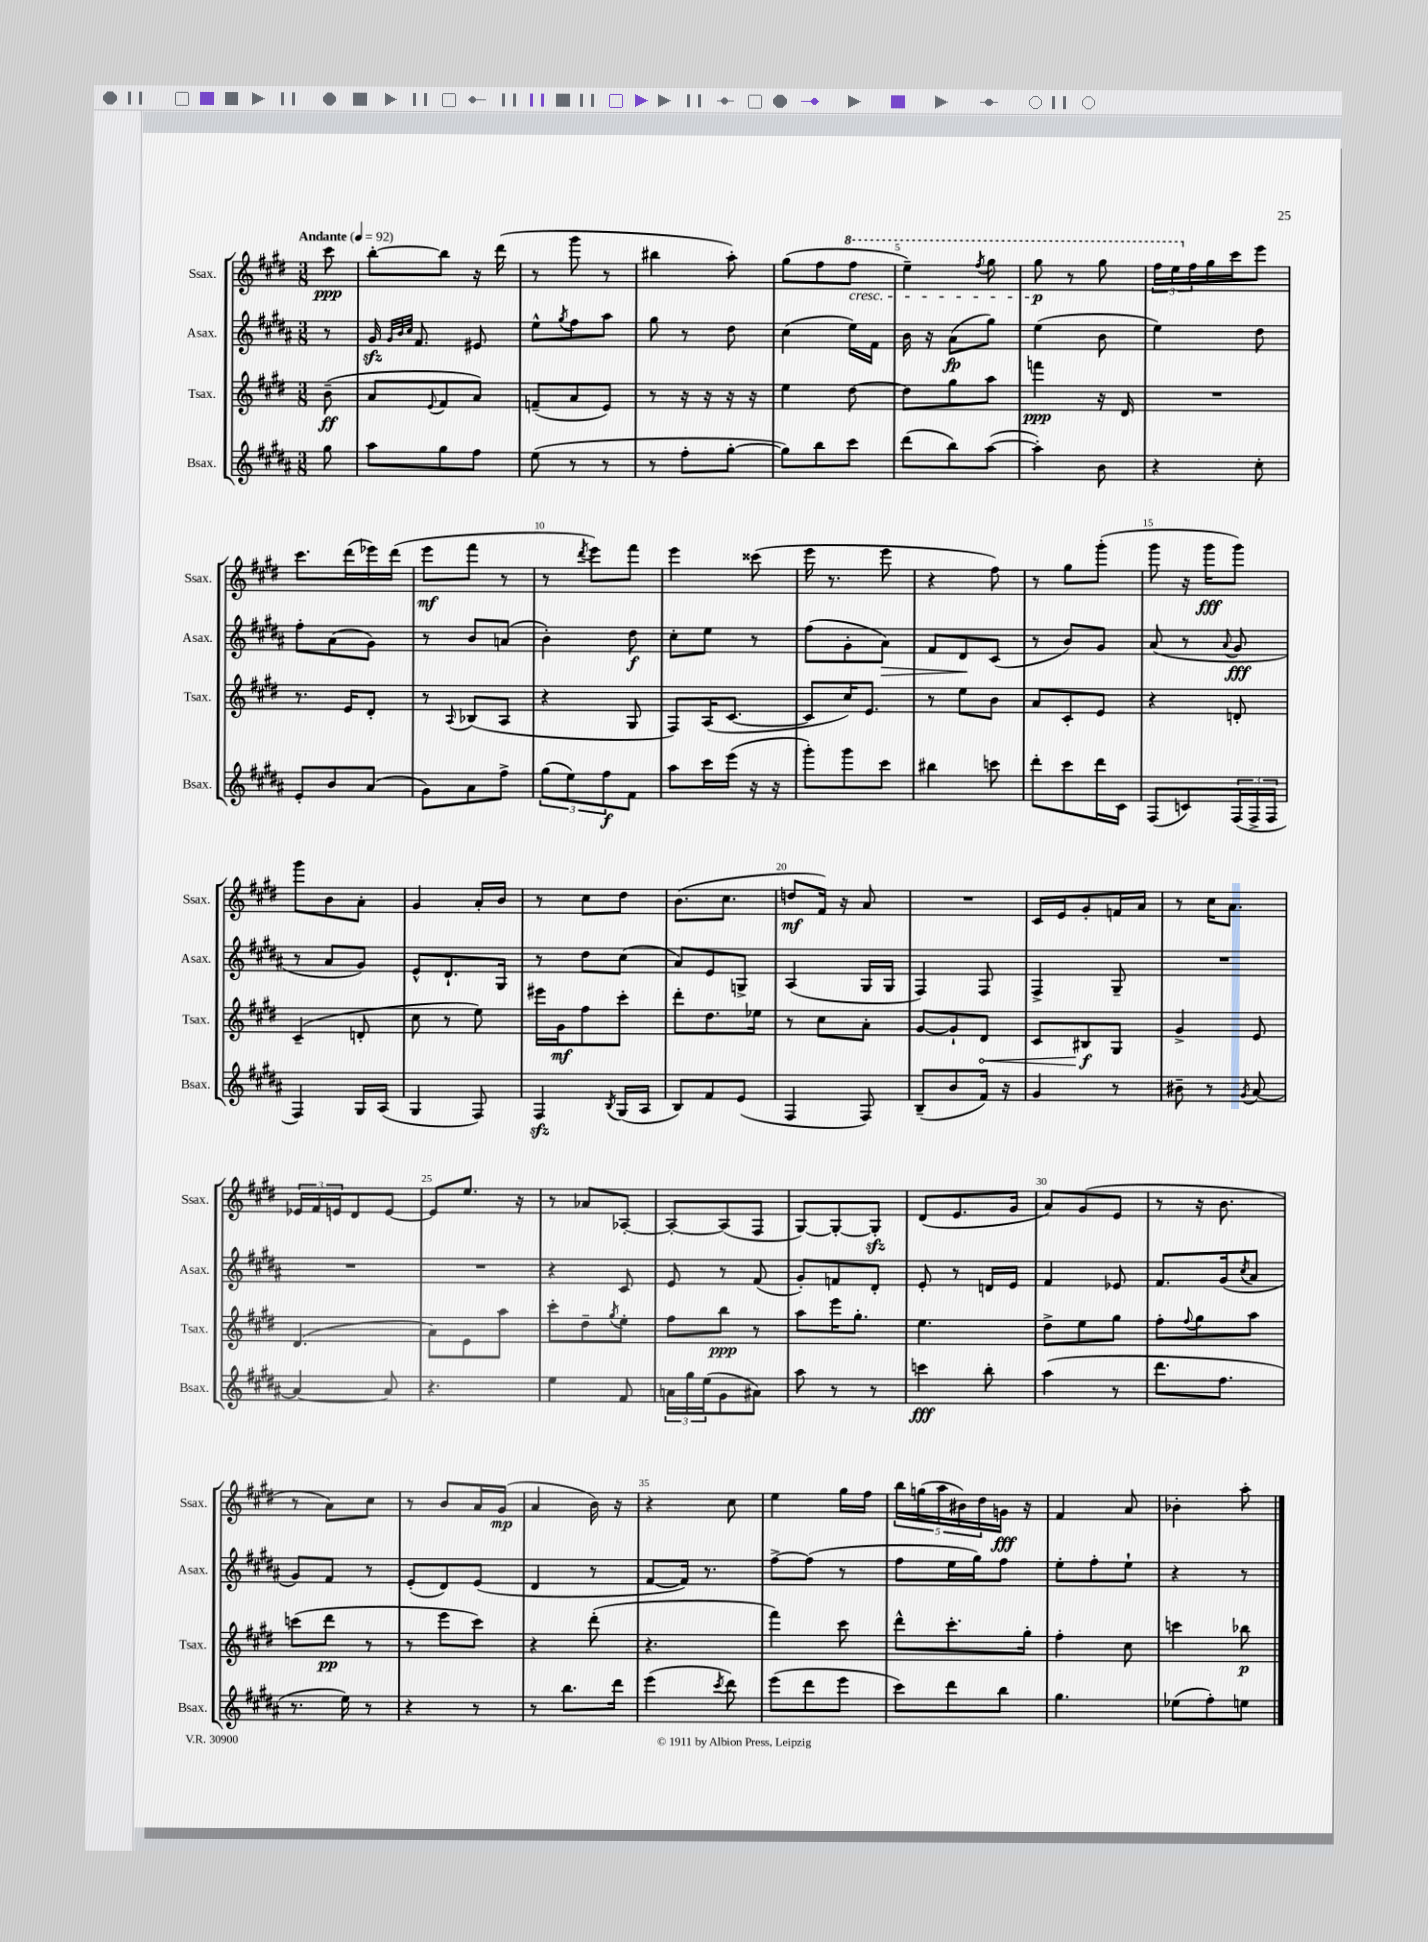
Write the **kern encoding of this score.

**kern	**dynam	**kern	**dynam	**kern	**dynam	**kern	**dynam
*part4	*part4	*part3	*part3	*part2	*part2	*part1	*part1
*staff4	*staff4	*staff3	*staff3	*staff2	*staff2	*staff1	*staff1
*I"Bsax.	*	*I"Tsax.	*	*I"Asax.	*	*I"Ssax.	*
*I'Bsax.	*	*I'Tsax.	*	*I'Asax.	*	*I'Ssax.	*
*clefG2	*	*clefG2	*	*clefG2	*	*clefG2	*
*k[f#c#g#d#a#]	*	*k[f#c#g#d#]	*	*k[f#c#g#d#a#]	*	*k[f#c#g#d#]	*
*M3/8	*	*M3/8	*	*M3/8	*	*M3/8	*
*MM92	*	*MM92	*	*MM92	*	*MM92	*
=	=	=	=	=	=	=	=
!	!	!	!	!	!	!LO:TX:a:B:t=Andante	!
8gg#\	.	(8b~\	ff	8r	.	8ccc#\	ppp
=1	=1	=1	=1	=1	=1	=1	=1
8aa#\L	.	8a/L	.	16g#zz/	.	[8bb'\L	.
.	.	.	.	32qqg#/LLL	.	.	.
.	.	.	.	32qqb/	.	.	.
.	.	.	.	32qqcc#/JJJ	.	.	.
.	.	.	.	8.f#/	.	.	.
.	.	8qqe/	.	.	.	.	.
8gg#\	.	8f#/	.	.	.	8bb\J]	.
8ff#\J	.	8a/J)	.	8e#X/	.	16r	.
.	.	.	.	.	.	(16ddd#\	.
=2	=2	=2	=2	=2	=2	=2	=2
(8ee\	.	(8fn~/L	.	8ee^^\L	.	8r	.
.	.	.	.	8qgg#/	.	.	.
8r	.	8a/	.	8ff#\	.	8ggg#\	.
8r	.	8e/J)	.	8aa#\J	.	8r	.
=3	=3	=3	=3	=3	=3	=3	=3
8r	.	8r	.	8gg#\	.	4bb#X\	.
8ff#'\L	.	16r	.	8r	.	.	.
.	.	16r	.	.	.	.	.
[8gg#'\J	.	16r	.	8dd#\	.	8aa'\)	.
.	.	16r	.	.	.	.	.
=4	=4	=4	=4	=4	=4	=4	=4
8gg#\L])	.	4ee\	.	(4cc#\	.	(8gg#\L	.
8bb\	.	.	.	.	.	8ff#\	.
!	!	!	!	!	!	!LO:TX:b:i:t=cresc.	!
8ccc#\J	.	[8dd#\	.	16ee\LL)	.	8fff#\J	.
.	.	.	.	16f#\JJ	.	.	.
=5	=5	=5	=5	=5	=5	=5	=5
*	*	*	*	*	*	*8va	*
(8ddd#\L	.	8dd#\L]	.	16b\	.	4eee~\)	.
.	.	.	.	16r	.	.	.
8bb\)	.	8gg#\	.	(8a#\L	fp	.	.
.	.	.	.	.	.	8qfff#/	.
([8aa#\J	.	8aa\J	.	8gg#\J)	.	8ggg#\	.
=6	=6	=6	=6	=6	=6	=6	=6
4aa#'\])	.	4fffn\	ppp	(4ee\	.	8ggg#\	p
.	.	.	.	.	.	8r	.
8b\	.	16r	.	8b\	.	8ggg#\	.
.	.	16d#/	.	.	.	.	.
=7	=7	=7	=7	=7	=7	=7	=7
4r	.	4.r	.	4ee\)	.	24fff#\LL	.
.	.	.	.	.	.	24eee\	.
*	*	*	*	*	*	*X8va	*
.	.	.	.	.	.	24ff#\	.
.	.	.	.	.	.	16gg#\	.
.	.	.	.	.	.	16ccc#\J	.
8cc#'\	.	.	.	8dd#\	.	8eee\J	.
!!LO:LB:g=z
=8	=8	=8	=8	=8	=8	=8	=8
8e'/L	.	8.r	.	8ff#'\L	.	8.ccc#\L	.
8b/	.	.	.	(8a#\	.	.	.
.	.	16e/KL	.	.	.	(16ddd#\L	.
(8a#/J	.	8d#'/J	.	8g#\J)	.	16eee-X\)	.
.	.	.	.	.	.	(16ddd#\JJ	.
=9	=9	=9	=9	=9	=9	=9	=9
8g#\L)	.	8r	.	8r	.	8eee\L	mf
.	.	8qqA/	.	.	.	.	.
8a#\	.	(8B-X/L	.	8b/L	.	8fff#\J	.
8ff#^\J	.	8A/J	.	(8an/J	.	8r	.
=10	=10	=10	=10	=10	=10	=10	=10
(12gg#\L	.	4r	.	4b'\)	.	8r	.
12ee\)	.	.	.	.	.	.	.
.	.	.	.	.	.	8qddd#/	.
.	.	.	.	.	.	8eee\L)	.
12ff#\	f	.	.	.	.	.	.
8f#\J	.	8G#/	.	8dd#\	f	8fff#\J	.
=11	=11	=11	=11	=11	=11	=11	=11
8aa#\L	.	8F#/L)	.	8cc#'\L	.	4eee\	.
16ccc#\L	.	(16A/K	.	8ee\J	.	.	.
(16eee\JJ	.	[8.c#/J	.	.	.	.	.
16r	.	.	.	8r	.	(8ccc##X\	.
16r	.	.	.	.	.	.	.
=12	=12	=12	=12	=12	=12	=12	=12
8ggg#'\L)	.	8c#/L]	.	(8ff#\L	.	16eee\	.
.	.	.	.	.	.	8.r	.
8ggg#\	.	16cc#/K)	.	8g#'\	.	.	.
.	.	8.e/J	.	.	.	.	.
!	!	!	!	!	!LO:HP:b	!	!
8ccc#\J	.	.	.	8a#\J)	>	8eee\	.
=13	=13	=13	=13	=13	=13	=13	=13
4bb#X\	.	8r	.	8f#/L	.	4r	.
.	.	8ee\L	.	8d#/	.	.	.
8cccn\	.	8b\J	.	(8c#/J	]	8ff#\)	.
=14	=14	=14	=14	=14	=14	=14	=14
8ddd#'\L	.	8a/L	.	8r	.	8r	.
8ccc#\	.	8c#'/	.	8b/L)	.	8gg#\L	.
16ddd#\L	.	8e/J	.	8g#/J	.	(8ggg#'\J	.
16c#\JJ	.	.	.	.	.	.	.
=15	=15	=15	=15	=15	=15	=15	=15
(8F#/L	.	4r	.	(8a#/	.	8ggg#\	.
8cn/)	.	.	.	8r	.	16r	.
.	.	.	.	.	.	16ggg#\KL	fff
.	.	.	.	8qqa#/	.	.	.
(24F#/L	.	8dn'/	.	8g#/	fff	8ggg#\J)	.
24F#^/	.	.	.	.	.	.	.
24F#/JJ	.	.	.	.	.	.	.
!!LO:LB:g=z
=16	=16	=16	=16	=16	=16	=16	=16
4F#/)	.	(4c#~/	.	8r	.	8ggg#\L	.
.	.	.	.	8a#/L	.	8b\	.
16G#/LL	.	8dn'/	.	8g#/J)	.	8a'\J	.
(16A#/JJ	.	.	.	.	.	.	.
=17	=17	=17	=17	=17	=17	=17	=17
4G#/	.	8cc#\	.	8e^^/L	.	4g#/	.
.	.	8r	.	8.d#`/	.	.	.
8F#/)	.	8ee\)	.	.	.	16a'/LL	.
.	.	.	.	16G#/Jk	.	16b/JJ	.
=18	=18	=18	=18	=18	=18	=18	=18
4F#zz/	.	16eee#X\LL	.	8r	.	8r	.
.	.	16g#\J	mf	.	.	.	.
.	.	8ff#\	.	8dd#\L	.	8cc#\L	.
8qB/	.	.	.	.	.	.	.
(16G#/LL	.	8ccc#'\J	.	(8cc#\J	.	8dd#\J	.
16A#/JJ	.	.	.	.	.	.	.
=19	=19	=19	=19	=19	=19	=19	=19
8B/L)	.	8ddd#'\L	.	8a#/L)	.	(8.b\L	.
8f#/	.	8.dd#\	.	8e/	.	.	.
.	.	.	.	.	.	8.cc#\J	.
(8e/J	.	.	.	8Gn^/J	.	.	.
.	.	16ee-X\Jk	.	.	.	.	.
=20	=20	=20	=20	=20	=20	=20	=20
4F#/	.	8r	.	(4A#/	.	8ddn/L	mf
.	.	8cc#\L	.	.	.	16f#/Jk)	.
.	.	.	.	.	.	16r	.
8F#/)	.	8a'\J	.	16G#/LL	.	8a/	.
.	.	.	.	16G#/JJ	.	.	.
=21	=21	=21	=21	=21	=21	=21	=21
(8B~/L	.	[8g#/L	.	4F#/)	.	4.r	.
8b/	.	8g#`/]	.	.	.	.	.
!	!	!	!LO:HP:b	!	!	!	!
16f#/Jk)	.	8d#/J	<	8F#/	.	.	.
16r	.	.	.	.	.	.	.
=22	=22	=22	=22	=22	=22	=22	=22
4g#/	.	8c#/L	.	4F#^/	.	16c#/LL	.
.	.	.	.	.	.	16e/J	.
.	.	8B#X/	f	.	.	8g#'/	.
8r	.	8G#/J	[	8G#~/	.	16fn/L	.
.	.	.	.	.	.	16a/JJ	.
=23	=23	=23	=23	=23	=23	=23	=23
8b#X~\	.	4g#^/	.	4.r	.	8r	.
8r	.	.	.	.	.	16cc#\KL	.
.	.	.	.	.	.	8.a\J	.
8qg#/	.	.	.	.	.	.	.
[8a#/	.	8e/	.	.	.	.	.
!!LO:LB:g=z
=24	=24	=24	=24	=24	=24	=24	=24
4a#/_	.	(4.d#/	.	4.r	.	24e-X/LL	.
.	.	.	.	.	.	24f#/	.
.	.	.	.	.	.	24en/J	.
.	.	.	.	.	.	8d#/	.
8a#/]	.	.	.	.	.	[8e/J	.
=25	=25	=25	=25	=25	=25	=25	=25
4.r	.	8a\L)	.	4.r	.	8e/L]	.
.	.	8e\	.	.	.	8.ee/J	.
.	.	8aa\J	.	.	.	.	.
.	.	.	.	.	.	16r	.
=26	=26	=26	=26	=26	=26	=26	=26
4ee\	.	8ccc#'\L	.	4r	.	8r	.
.	.	8dd#~\	.	.	.	8a-X/L	.
.	.	8qgg#/	.	.	.	.	.
8f#/	.	8ee'\J	.	8c#/	.	[8A-X'/J	.
=27	=27	=27	=27	=27	=27	=27	=27
24an\LL	.	8ff#\L	.	8e/	.	8A-'/L_	.
24gg#\	.	.	.	.	.	.	.
(24ee\J	.	.	.	.	.	.	.
8g#\	.	8bb\J	ppp	8r	.	(8A-/]	.
8a#X\J)	.	8r	.	(8f#/	.	8F#/J	.
=28	=28	=28	=28	=28	=28	=28	=28
8aa#\	.	8aa\L	.	8g#'/L)	.	[8G#/L)	.
8r	.	16eee\K	.	8fn/	.	8G#'/_	.
.	.	8.gg#'\J	.	.	.	.	.
8r	.	.	.	8d#'/J	.	8G#zz'/J]	.
=29	=29	=29	=29	=29	=29	=29	=29
4cccn\	fff	4.ee\	.	8e'/	.	(8d#/L	.
.	.	.	.	8r	.	8.e/	.
8bb'\	.	.	.	16dn/LL	.	.	.
.	.	.	.	16e/JJ	.	16g#/Jk	.
=30	=30	=30	=30	=30	=30	=30	=30
(4aa#\	.	8dd#^\L	.	4f#/	.	8a/L)	.
.	.	8ee\	.	.	.	(8g#/	.
8r	.	8gg#\J	.	8e-X/	.	8e/J	.
=31	=31	=31	=31	=31	=31	=31	=31
8.ddd#\L	.	8ff#'\L	.	8.f#/L	.	8r	.
.	.	8qqff#/	.	.	.	.	.
.	.	8gg#\	.	.	.	16r	.
8.ff#\J	.	.	.	(16g#/k	.	8.b\	.
.	.	.	.	8qcc#/	.	.	.
.	.	8aa\J	.	8a#/J	.	.	.
!!LO:LB:g=z
=32	=32	=32	=32	=32	=32	=32	=32
8.r	.	(8cccn\L	.	8g#/L)	.	8r	.
.	.	8ddd#\J	pp	8f#/J	.	8a\L)	.
16ee\)	.	.	.	.	.	.	.
8r	.	8r	.	8r	.	8cc#\J	.
=33	=33	=33	=33	=33	=33	=33	=33
4r	.	8r	.	(8e'/L	.	8r	.
.	.	8eee\L	.	8d#/)	.	8b/L	.
8r	.	8ccc#\J)	.	(8e/J	.	16a/L	.
.	.	.	.	.	.	(16g#/JJ	mp
=34	=34	=34	=34	=34	=34	=34	=34
8r	.	4r	.	4d#/	.	4a/	.
8.bb\L	.	.	.	.	.	.	.
.	.	(8ddd#'\	.	8r	.	16b\)	.
16ddd#\Jk	.	.	.	.	.	16r	.
=35	=35	=35	=35	=35	=35	=35	=35
(4eee\	.	4.r	.	[8f#/L	.	4r	.
.	.	.	.	16f#/Jk])	.	.	.
.	.	.	.	8.r	.	.	.
8qccc#/	.	.	.	.	.	.	.
8ddd#\)	.	.	.	.	.	8cc#\	.
=36	=36	=36	=36	=36	=36	=36	=36
(8eee\L	.	4fff#\)	.	[8ff#^\L	.	4ee\	.
8ddd#\	.	.	.	(8ff#\J]	.	.	.
8eee\J	.	8ccc#\	.	8r	.	16gg#\LL	.
.	.	.	.	.	.	16ff#\JJ	.
=37	=37	=37	=37	=37	=37	=37	=37
8ccc#\L)	.	8ddd#^^\L	.	8ff#\L	.	20bb\LL	.
.	.	.	.	.	.	(20ggn\	.
.	.	.	.	.	.	20aa\	.
8ddd#\	.	8.ccc#'\	.	16ee\L	.	.	.
.	.	.	.	.	.	20b#X\)	.
.	.	.	.	16gg#\J)	.	.	.
.	.	.	.	.	.	20dd#\	.
8bb\J	.	.	.	8ff#\J	.	16gn\JJ	fff
.	.	16gg#'\Jk	.	.	.	16r	.
=38	=38	=38	=38	=38	=38	=38	=38
4.gg#\	.	4ff#'\	.	8ee'\L	.	4f#/	.
.	.	.	.	8ff#'\	.	.	.
.	.	8cc#\	.	8ee`\J	.	8a/	.
=39	=39	=39	=39	=39	=39	=39	=39
(8ee-X\L	.	4cccn\	.	4r	.	4b-X'\	.
8ff#'\)	.	.	.	.	.	.	.
8een\J	.	8bb-X\	p	8r	.	8aa'\	.
==	==	==	==	==	==	==	==
*-	*-	*-	*-	*-	*-	*-	*-
